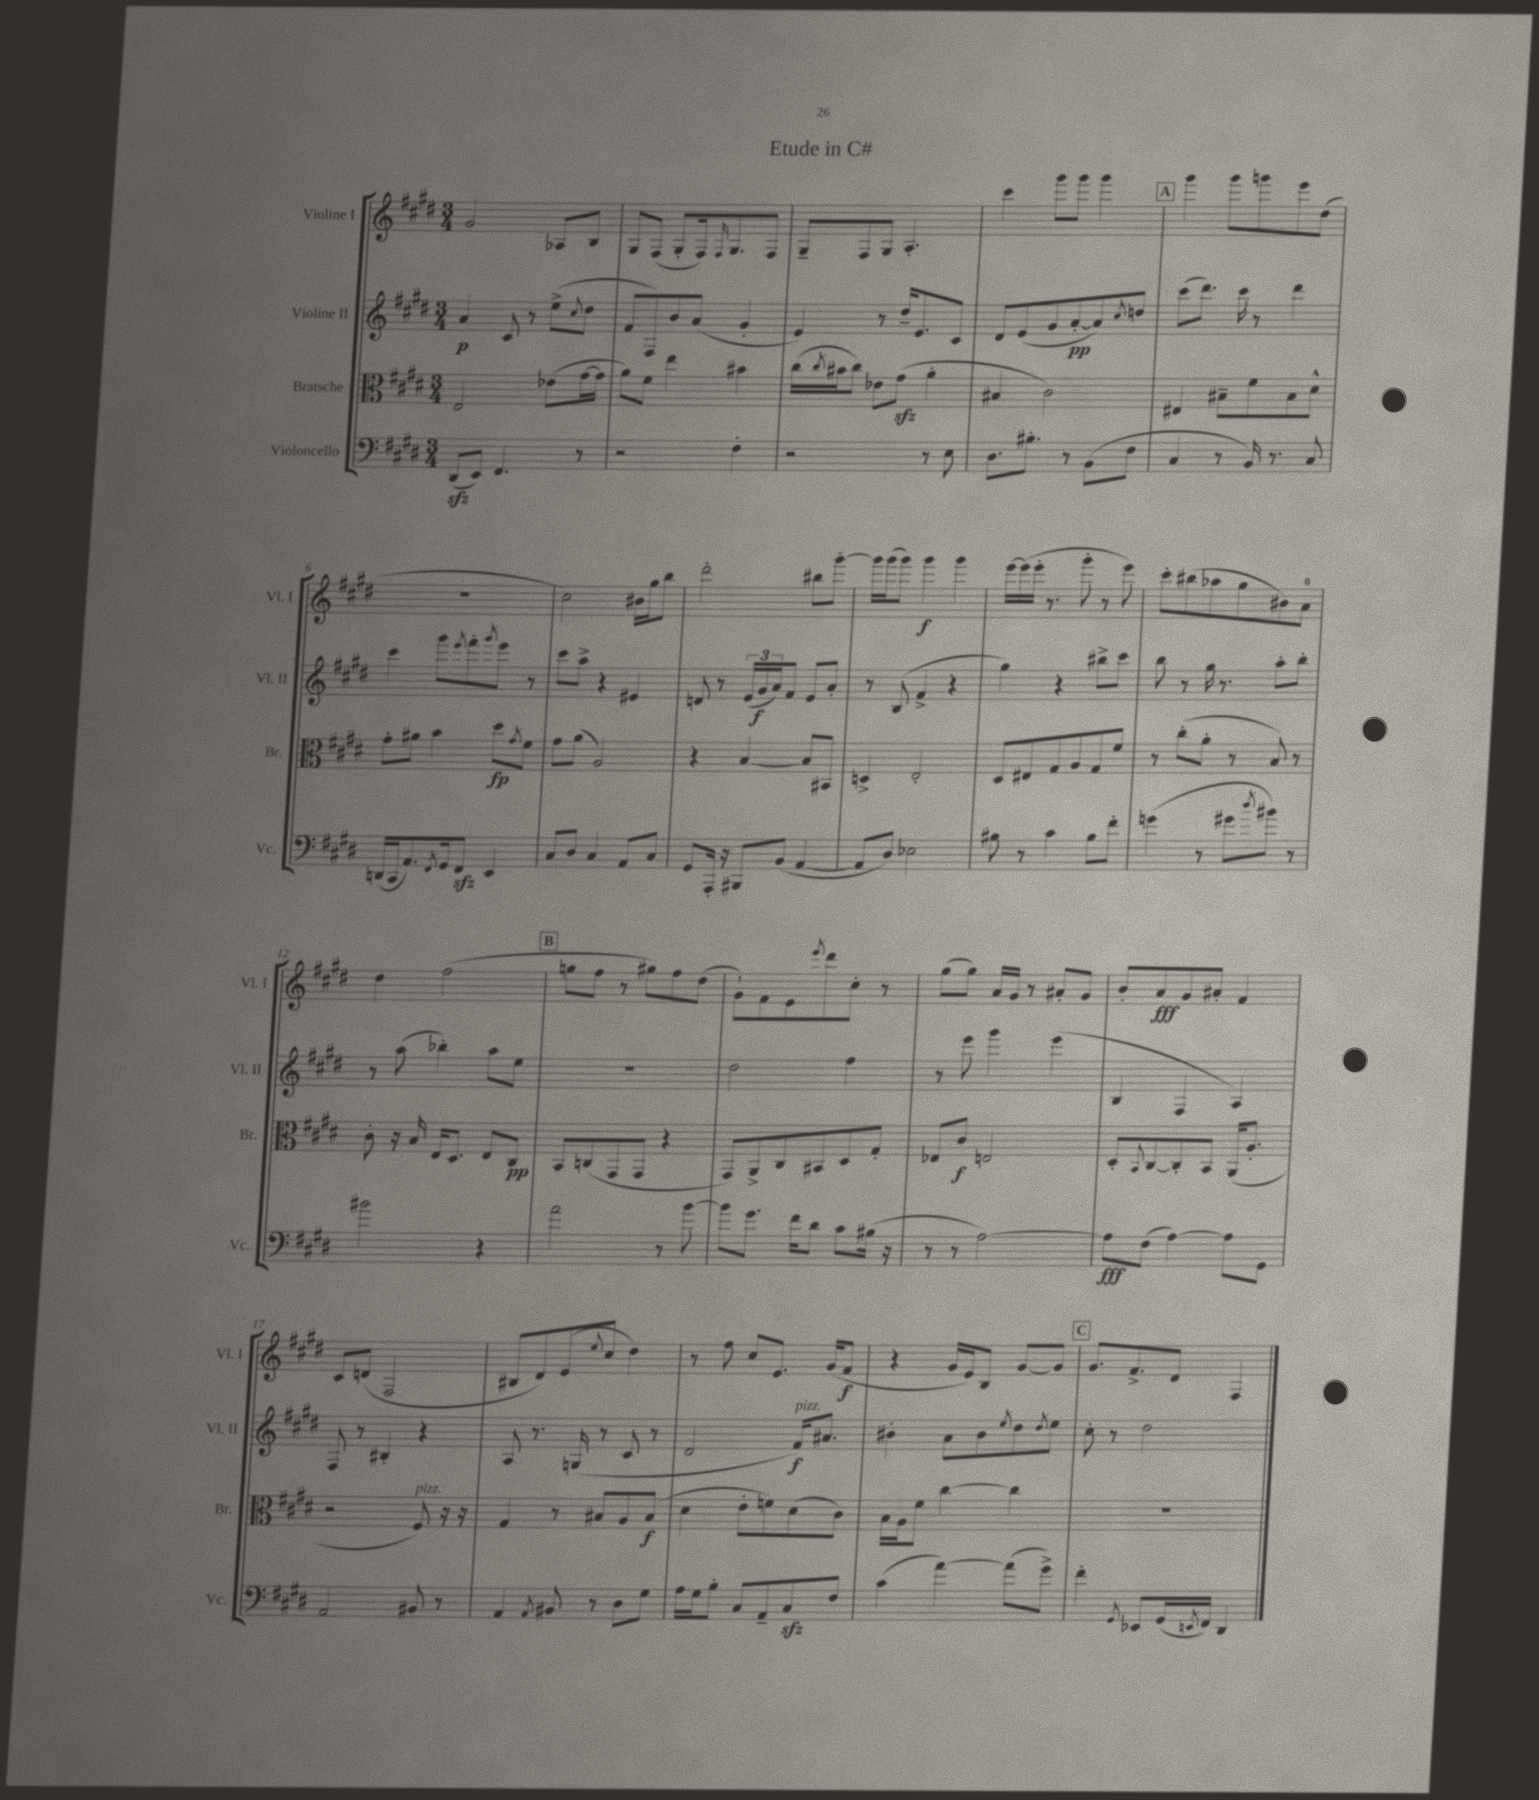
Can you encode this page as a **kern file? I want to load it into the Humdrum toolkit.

**kern	**dynam	**kern	**dynam	**kern	**dynam	**kern	**dynam
*part4	*part4	*part3	*part3	*part2	*part2	*part1	*part1
*staff4	*staff4	*staff3	*staff3	*staff2	*staff2	*staff1	*staff1
*I"Violoncello	*	*I"Bratsche	*	*I"Violine II	*	*I"Violine I	*
*I'Vc.	*	*I'Br.	*	*I'Vl. II	*	*I'Vl. I	*
*clefF4	*	*clefC3	*	*clefG2	*	*clefG2	*
*k[f#c#g#d#]	*	*k[f#c#g#d#]	*	*k[f#c#g#d#]	*	*k[f#c#g#d#]	*
*M3/4	*	*M3/4	*	*M3/4	*	*M3/4	*
=1	=1	=1	=1	=1	=1	=1	=1
(8DD#zz/L	.	2E/	.	4a/	p	2g#/	.
8EE/J)	.	.	.	.	.	.	.
4.FF#/	.	.	.	8c#/	.	.	.
.	.	.	.	8r	.	.	.
.	.	(8e-X\L	.	(8ee^\L	.	8A-X/L	.
.	.	.	.	8qqcc#/	.	.	.
8r	.	[16g#\L	.	8dd#\J	.	8B/J	.
.	.	16g#\JJ]	.	.	.	.	.
=2	=2	=2	=2	=2	=2	=2	=2
2r	.	8a\L)	.	8f#/L	.	8G#/L	.
.	.	8f#\J	.	8F#/)	.	(8F#/J	.
.	.	4ee\	.	8b/	.	8G#'/L	.
.	.	.	.	(8a/J	.	16F#/k)	.
.	.	.	.	.	.	16qqF#/	.
.	.	.	.	.	.	8.G#/	.
4F#'\	.	4b#X\	.	4g#'/	.	.	.
.	.	.	.	.	.	8F#/J	.
=3	=3	=3	=3	=3	=3	=3	=3
2r	.	(16cc#\LL	.	4e/)	.	8G#~/L	.
.	.	8qcc#/	.	.	.	.	.
.	.	16b#X\J	.	.	.	.	.
.	.	8cc#\J)	.	.	.	8F#/	.
.	.	8e-X\L	.	8r	.	8G#/J	.
.	.	(8g#zz\J	.	16dd#~/KL	.	4.A'/	.
.	.	.	.	8.e/	.	.	.
8r	.	4a'\	.	.	.	.	.
8E\	.	.	.	8c#/J	.	.	.
=4	=4	=4	=4	=4	=4	=4	=4
8.D#\L	.	4B#X/	.	8d#/L	.	4ccc#\	.
.	.	.	.	(8e/	.	.	.
8.B#X'\J	.	.	.	.	.	.	.
.	.	2c#\)	.	8g#/	.	8ggg#\L	.
8r	.	.	.	[8a'/	pp	8ggg#\J	.
(8BB\L	.	.	.	8a/])	.	4ggg#\	.
.	.	.	.	8qcc#/	.	.	.
8F#\J	.	.	.	8ddn/J	.	.	.
!!LO:REH:place=s1:t=A
=5	=5	=5	=5	=5	=5	=5	=5
4C#/	.	4E#X/	.	(8ccc#\L	.	4ggg#\	.
.	.	.	.	8.ddd#\J)	.	.	.
8r	.	8B#X~\L	.	.	.	8ggg#\L	.
.	.	.	.	16ccc#\	.	.	.
16BB/)	.	8f#\	.	8r	.	8gggn\	.
8.r	.	.	.	.	.	.	.
.	.	8B#\	.	4ddd#\	.	8eee\	.
8C#/	.	8d#^^\J	.	.	.	(8dd#\J	.
!!LO:LB:g=z
=6	=6	=6	=6	=6	=6	=6	=6
(16DDn/LL	.	8g#'\L	.	4ccc#\	.	2.r	.
16CC#/J	.	.	.	.	.	.	.
8.AA/)	.	8a#X\J	.	.	.	.	.
.	.	4b\	.	8ggg#\L	.	.	.
8qFF#/	.	.	.	.	.	.	.
16GG#/k	.	.	.	.	.	.	.
.	.	.	.	8qeee/	.	.	.
8FF#zz/J	.	.	.	8fff#'\	.	.	.
.	.	.	.	8qggg#/	.	.	.
4EE/	.	8dd#\L	fp	8eee\J	.	.	.
.	.	8qg#/	.	.	.	.	.
.	.	8f#\J	.	8r	.	.	.
=7	=7	=7	=7	=7	=7	=7	=7
8C#/L	.	8g#\L	.	8ccc#\L	.	2cc#\)	.
8D#/J	.	(8a\J	.	8aa^\J	.	.	.
4C#/	.	2A/)	.	4r	.	.	.
8AA/L	.	.	.	4e#X/	.	16b#X\LL	.
.	.	.	.	.	.	16gg#\J	.
8C#/J	.	.	.	.	.	8bb\J	.
=8	=8	=8	=8	=8	=8	=8	=8
8GG#/L	.	4r	.	8dn/	.	2ddd#'\	.
16AAA'/Jk	.	.	.	8r	.	.	.
16r	.	.	.	.	.	.	.
8BBB#X/L	.	[4B/	.	(24e/LL	.	.	.
.	.	.	.	24g#/	f	.	.
.	.	.	.	24a/J)	.	.	.
(8BB/J	.	.	.	8f#/J	.	.	.
[4AA/	.	8B/L]	.	8e/L	.	8bb#X\L	.
.	.	8BB#X/J	.	8a'/J	.	[8ggg#'\J	.
=9	=9	=9	=9	=9	=9	=9	=9
8AA/L]	.	4Dn^/	.	8r	.	16ggg#\LL]	.
.	.	.	.	.	.	(16ggg#\J	.
8D#/J)	.	.	.	(8B/	.	8ggg#\J)	.
2E-X\	.	2E'/	.	4f#^/	.	4ggg#\	f
.	.	.	.	4r	.	4ggg#\	.
=10	=10	=10	=10	=10	=10	=10	=10
8B#X\	.	8D#/L	.	4gg#\)	.	[16eee\LL	.
.	.	.	.	.	.	(16eee\]	.
8r	.	8E#X/	.	.	.	16eee'\JJ	.
.	.	.	.	.	.	8.r	.
4c#\	.	8G#/	.	4r	.	.	.
.	.	8A/	.	.	.	8ggg#'\	.
8B#\L	.	8G#/	.	8bb#X^\L	.	8r	.
8f#'\J	.	8f#/J	.	8ccc#\J	.	8eee\)	.
=11	=11	=11	=11	=11	=11	=11	=11
(4gn\	.	8r	.	8bb\	.	8ccc#'\L	.
.	.	(8cc#'\L	.	8r	.	(8bb#X\	.
8r	.	8a'\J	.	16gg#\	.	8aa-X\	.
.	.	.	.	8.r	.	.	.
8g#X\L	.	8r	.	.	.	8gg#\	.
8qdd#/	.	.	.	.	.	.	.
8b#X\J)	.	8B/)	.	8aa'\L	.	8b#X\)	.
8r	.	8r	.	8bb'\J	.	8a\J	.
!!LO:LB:g=z
=12	=12	=12	=12	=12	=12	=12	=12
2b#X\	.	8c#'\	.	8r	.	4dd#\	.
.	.	16r	.	(8aa\	.	.	.
.	.	16B/	.	.	.	.	.
.	.	16E/KL	.	4bb-X'\)	.	(2ff#\	.
.	.	8.D#/J	.	.	.	.	.
4r	.	8E/L	.	8aa\L	.	.	.
.	.	8C#/J	pp	8ee\J	.	.	.
!!LO:REH:place=s1:t=B
=13	=13	=13	=13	=13	=13	=13	=13
2a\	.	8BB/L	.	2.r	.	8ggn\L	.
.	.	(8Cn/	.	.	.	8ff#\J	.
.	.	8GG#/	.	.	.	8r	.
.	.	8GG#/J	.	.	.	8gg#X\L)	.
8r	.	4r	.	.	.	8ff#\	.
[8b\	.	.	.	.	.	(8dd#\J	.
=14	=14	=14	=14	=14	=14	=14	=14
8b\L]	.	8GG#/L)	.	2dd#\	.	8g#`\L)	.
8.g#\J	.	8AA^/	.	.	.	8f#\	.
.	.	8C#/	.	.	.	8e\	.
16f#\KL	.	.	.	.	.	.	.
.	.	.	.	.	.	8qeee/	.
8d#\J	.	8BB#X/	.	.	.	8ddd#\	.
8c#\L	.	8D#/	.	4ff#\	.	8cc#'\J	.
(16B#X\Jk	.	8G#'/J	.	.	.	8r	.
16r	.	.	.	.	.	.	.
=15	=15	=15	=15	=15	=15	=15	=15
8r	.	8E-X/L	.	8r	.	(8gg#\L	.
8r	.	8c#/J	f	8eee\	.	8gg#\J)	.
[2A\)	.	2En/	.	4ggg#\	.	16a/LL	.
.	.	.	.	.	.	16g#/JJ	.
.	.	.	.	.	.	8r	.
.	.	.	.	(4eee\	.	8a#X'/L	.
.	.	.	.	.	.	8g#/J	.
=16	=16	=16	=16	=16	=16	=16	=16
8A\L]	fff	8D#'/L	.	4B/	.	8b'/L	.
.	.	8qqBB/	.	.	.	.	.
(8F#\J	.	[8C#/	.	.	.	8a/	fff
[4A\)	.	8C#'/]	.	4F#/	.	8g#/	.
.	.	8BB/J	.	.	.	8a#X'/J	.
8A\L]	.	(16AA/KL	.	4A/)	.	4f#/	.
.	.	8.A'/J	.	.	.	.	.
8GG#\J	.	.	.	.	.	.	.
!!LO:LB:g=z
=17	=17	=17	=17	=17	=17	=17	=17
2AA/	.	2r	.	8F#/	.	8c#/L	.
.	.	.	.	8r	.	(8dn/J	.
.	.	.	.	4B#X'/	.	2F#/	.
!	!	!LO:TX:a:i:t=pizz.	!	!	!	!	!
8BB#X/	.	8F#/)	.	4r	.	.	.
8r	.	16r	.	.	.	.	.
.	.	16r	.	.	.	.	.
=18	=18	=18	=18	=18	=18	=18	=18
4AA/	.	4G#/	.	8A/	.	8B#X/L	.
.	.	.	.	8.r	.	8d#/)	.
8qAA/	.	.	.	.	.	.	.
8BB#X/	.	8r	.	.	.	(8e/	.
.	.	.	.	(16Gn/	.	.	.
.	.	.	.	.	.	8qqee/	.
8r	.	8B#X/L	.	8r	.	8cc#/J	.
8D#\L	.	8A/	.	8c#/	.	4dd#\)	.
8G#\J	.	(8B#/J	f	8r	.	.	.
=19	=19	=19	=19	=19	=19	=19	=19
16A\LL	.	4d#\	.	2d#/	.	8r	.
16G#\J	.	.	.	.	.	.	.
8B'\J	.	.	.	.	.	8ff#\	.
8C#/L	.	8e'\L	.	.	.	8cc#/L	.
8AA~/	.	8fn\)	.	.	.	8.e/J	.
!	!	!	!	!LO:TX:a:i:t=pizz.	!	!	!
8C#zz/	.	(8d#\	.	16f#/KL)	f	.	.
.	.	.	.	8.a#X/J	.	(16g#/KL	.
8F#/J	.	8c#\J)	.	.	.	8f#/J	f
=20	=20	=20	=20	=20	=20	=20	=20
(4c#\	.	16B\LL	.	4b#X'\	.	4r	.
.	.	16A\J	.	.	.	.	.
.	.	8f#\J	.	.	.	.	.
[4a\)	.	[4cc#\	.	8a\L	.	16g#/LL	.
.	.	.	.	.	.	16e/J)	.
.	.	.	.	8b#\	.	8B/J	.
.	.	.	.	8qee/	.	.	.
(8a\L]	.	4cc#\]	.	8dd#\	.	[8g#/L	.
.	.	.	.	8qdd#/	.	.	.
8g#^\J)	.	.	.	8ee\J	.	8g#/J]	.
!!LO:REH:place=s1:t=C
=21	=21	=21	=21	=21	=21	=21	=21
4f#'\	.	2.r	.	8cc#'\	.	8.g#/L	.
.	.	.	.	8r	.	.	.
.	.	.	.	.	.	8.f#^/	.
8qGG#/	.	.	.	.	.	.	.
8EE-X/L	.	.	.	2dd#\	.	.	.
(16GG#/L	.	.	.	.	.	8d#/J	.
8qEEn/	.	.	.	.	.	.	.
16FF#/JJ)	.	.	.	.	.	.	.
4DD#/	.	.	.	.	.	4F#/	.
==	==	==	==	==	==	==	==
*-	*-	*-	*-	*-	*-	*-	*-
